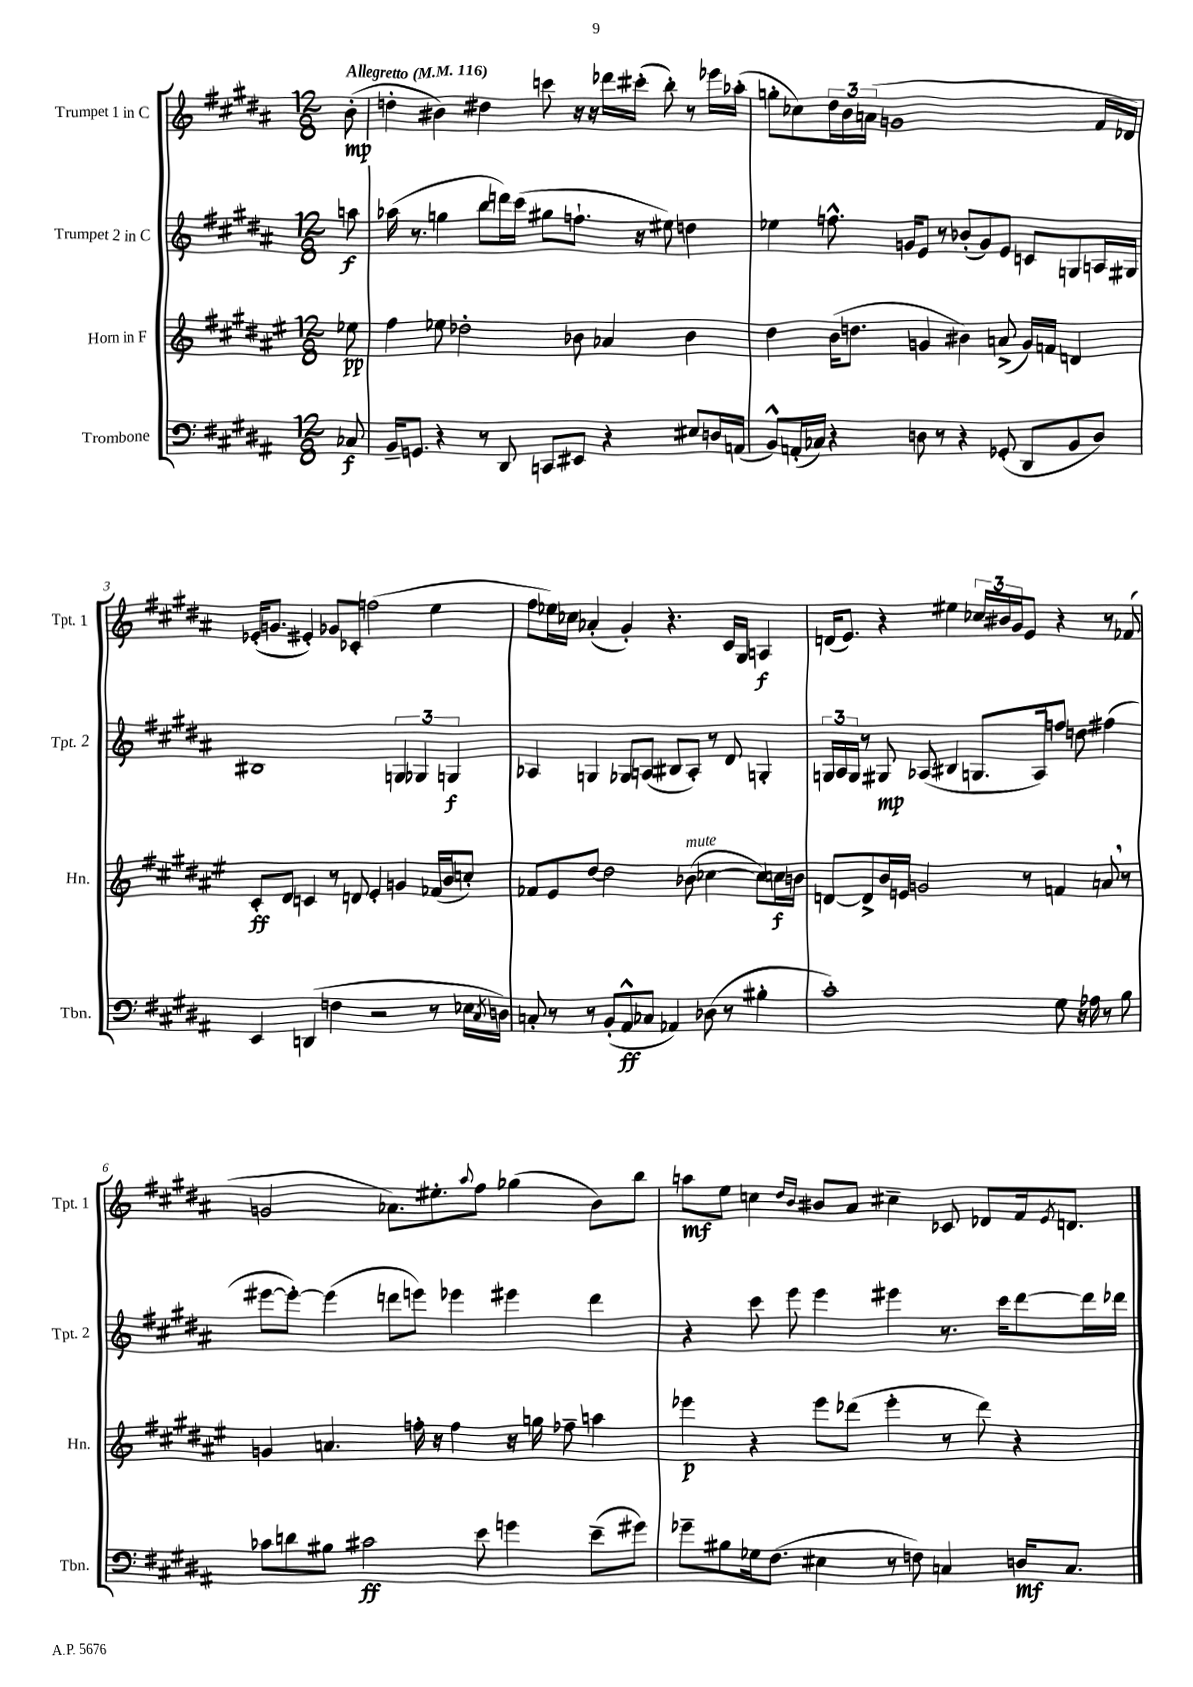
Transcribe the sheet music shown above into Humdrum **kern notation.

**kern	**dynam	**kern	**dynam	**kern	**dynam	**kern	**dynam
*part4	*part4	*part3	*part3	*part2	*part2	*part1	*part1
*staff4	*staff4	*staff3	*staff3	*staff2	*staff2	*staff1	*staff1
*I"Trombone	*	*I"Horn in F	*	*I"Trumpet 2 in C	*	*I"Trumpet 1 in C	*
*I'Tbn.	*	*I'Hn.	*	*I'Tpt. 2	*	*I'Tpt. 1	*
*clefF4	*	*clefG2	*	*clefG2	*	*clefG2	*
*k[f#c#g#d#a#]	*	*k[f#c#g#d#a#e#]	*	*k[f#c#g#d#a#]	*	*k[f#c#g#d#a#]	*
*M12/8	*	*M12/8	*	*M12/8	*	*M12/8	*
*MM116	*	*MM116	*	*MM116	*	*MM116	*
=	=	=	=	=	=	=	=
!	!	!	!	!	!	!LO:TX:a:B:t=Allegretto	!
8C-X/	f	8ee-X\	pp	8aan\	f	(8b'\	mp
=1	=1	=1	=1	=1	=1	=1	=1
16BB~/KL	.	4ff#\	.	(16aa-X\	.	4ddn'\	.
8.GGn/J	.	.	.	8.r	.	.	.
4r	.	8ee-X\	.	4ggn\	.	4b#X\)	.
.	.	2dd-X'\	.	.	.	.	.
8r	.	.	.	8bb\L	.	4dd#X\	.
8DD#/	.	.	.	16dddn\L)	.	.	.
.	.	.	.	(16ccc#\JJ	.	.	.
8CCn/L	.	.	.	8gg#X\L	.	8cccn\	.
8EE#X/J	.	8b-X\	.	8.ffn`\J	.	16r	.
.	.	.	.	.	.	16r	.
4r	.	4a-X/	.	.	.	16ddd-X\LL	.
.	.	.	.	16r	.	(16ccc#X'\JJ	.
.	.	.	.	8ee#X\)	.	8bb'\)	.
8E#X/L	.	4b-\	.	4ddn\	.	8r	.
16Dn/L	.	.	.	.	.	16eee-X\LL	.
(16AAn/JJ	.	.	.	.	.	(16aa-X'\JJ	.
=2	=2	=2	=2	=2	=2	=2	=2
8BB^^/L)	.	4dd#\	.	4ee-X\	.	8ggn'\L	.
(16AAn'/L	.	.	.	.	.	8cc-X\)	.
16C-X/JJ)	.	.	.	.	.	.	.
4r	.	(16b\KL	.	8.ffn^^\	.	24dd#\L	.
.	.	.	.	.	.	24b\	.
.	.	8.ddn\J	.	.	.	.	.
.	.	.	.	.	.	(24an\JJ	.
.	.	.	.	.	.	1gn	.
.	.	.	.	16gn/KL	.	.	.
8Dn\	.	4gn/	.	8e/J	.	.	.
8r	.	.	.	8r	.	.	.
4r	.	4b#X\)	.	(8b-X'/L	.	.	.
.	.	.	.	8g/)	.	.	.
(8GG-X'/	.	(8an^/	.	8e/J	.	.	.
8DD#/L	.	16g/LL)	.	8cn/L	.	.	.
.	.	16fn/JJ	.	.	.	.	.
8BB/	.	4dn/	.	8Gn/	.	.	.
8D/J)	.	.	.	16An/L	.	16f#/LL	.
.	.	.	.	16G#X/JJ	.	16d-X/JJ)	.
!!LO:LB:g=z
=3	=3	=3	=3	=3	=3	=3	=3
4EE/	.	8c#'/L	ff	1B#X	.	(16e-X'/KL	.
.	.	.	.	.	.	8.gn/J	.
.	.	8d#/J	.	.	.	.	.
(4DDn/	.	4cn/	.	.	.	4e#X'/)	.
4Fn\	.	8r	.	.	.	8g-X/L	.
.	.	8dn/	.	.	.	8c-X'/J	.
2r	.	4e#'/	.	.	.	(2ffn\	.
.	.	4gn/	.	6Gn/	.	.	.
.	.	.	.	6G-X/	.	.	.
8r	.	(16f-X/LL	.	.	.	4ee\	.
.	.	16b/J	.	.	.	.	.
.	.	.	.	6Gn/	f	.	.
16E-X\LL	.	8ccn'/J)	.	.	.	.	.
8qC#/	.	.	.	.	.	.	.
16Dn\JJ)	.	.	.	.	.	.	.
=4	=4	=4	=4	=4	=4	=4	=4
8Cn'/	.	8f-X/L	.	4A-X/	.	8ff#\L	.
8r	.	8e#/	.	.	.	16ee-X\L)	.
.	.	.	.	.	.	16cc-X\JJ	.
8r	.	[8dd#/J	.	4Gn/	.	(4a-X'/	.
(8BB'/L	.	2dd#\]	.	.	.	.	.
8AA#^^/	ff	.	.	8G-X/L	.	4g#'/)	.
8C-X/J	.	.	.	(8An/J	.	.	.
4AA-X/)	.	.	.	8B#X/L	.	4.r	.
!	!	!LO:TX:a:i:t=mute	!	!	!	!	!
.	.	(8b-X\	.	8A'/J)	.	.	.
(8D-X\	.	[4cc-X\	.	8r	.	.	.
8r	.	.	.	8d#/	.	16c#/LL	.
.	.	.	.	.	.	16G#/JJ	.
4B#X'\	.	8cc-\L])	.	4Gn'/	.	4An/	f
.	.	16ccn\L	f	.	.	.	.
.	.	16bn\JJ	.	.	.	.	.
=5	=5	=5	=5	=5	=5	=5	=5
1c#')	.	[8dn/L	.	24Gn/LL	.	(16dn/KL	.
.	.	.	.	24A#/	.	.	.
.	.	.	.	.	.	8.e/J)	.
.	.	.	.	24G/JJ	.	.	.
.	.	8d^/]	.	8r	.	.	.
.	.	16b/L	.	8G#X/	mp	4r	.
.	.	16en/JJ	.	.	.	.	.
.	.	2gn/	.	(8A-X/	.	.	.
.	.	.	.	4B#X/	.	4ee#X\	.
.	.	.	.	8.Gn/L	.	24cc-X/LL	.
.	.	.	.	.	.	24b#X/	.
.	.	.	.	.	.	24g#/J	.
.	.	8r	.	.	.	8e/J	.
.	.	.	.	16A-/k)	.	.	.
8G#\	.	4fn/	.	8ffn/J	.	4r	.
16r	.	.	.	8ddn\	.	.	.
16A-X\	.	.	.	.	.	.	.
8r	.	8an,/	.	(4ff#X\	.	8r	.
8B\	.	8r	.	.	.	(8f-X/	.
!!LO:LB:g=z
=6	=6	=6	=6	=6	=6	=6	=6
8c-X\L	.	4gn/	.	[8eee#X\L	.	2gn/	.
8dn\	.	.	.	8eee#'\J_)	.	.	.
8B#X\J	.	4.an/	.	(4eee#\]	.	.	.
2c#X\	ff	.	.	.	.	.	.
.	.	.	.	8dddn\L	.	8.a-X\L)	.
.	.	16ffn'\	.	8eeen\J)	.	.	.
.	.	16r	.	.	.	8.ee#X'\	.
.	.	4ff\	.	4eee-X\	.	.	.
.	.	.	.	.	.	8qqaa#/	.
8e\	.	.	.	.	.	8ff#\J	.
4gn\	.	16r	.	4eee#X\	.	(4gg-X\	.
.	.	16ggn\	.	.	.	.	.
.	.	8ff-X~\	.	.	.	.	.
(8e~\L	.	4aan\	.	4ddd\	.	8b\L)	.
8g#X\J)	.	.	.	.	.	8bb\J	.
=7	=7	=7	=7	=7	=7	=7	=7
8g-X~\L	.	4eee-X\	p	4r	.	8aan\L	mf
8B#X\	.	.	.	.	.	8ee\J	.
16G-X\k	.	4r	.	8ccc#\	.	4ccn\	.
(8.F#\J	.	.	.	.	.	.	.
.	.	.	.	8eee\	.	.	.
.	.	.	.	.	.	16qqdd#/LL	.
.	.	.	.	.	.	16qqb/JJ	.
4E#X\	.	8eee-\L	.	4eee\	.	8b#X/L	.
.	.	(8ddd-X\J	.	.	.	8a#/J	.
8r	.	4eee-'\	.	4eee#X\	.	4cc#X~\	.
8Fn\)	.	.	.	.	.	.	.
4Cn/	.	8r	.	8.r	.	8c-X/	.
.	.	8ddd-\)	.	.	.	8d-X/L	.
.	.	.	.	16ccc#\KL	.	.	.
16Dn/KL	mf	4r	.	[8ddd#\	.	16f#/k	.
.	.	.	.	.	.	8qe/	.
8.C/J	.	.	.	.	.	8.dn/J	.
.	.	.	.	16ddd#\L]	.	.	.
.	.	.	.	16ddd-X\JJ	.	.	.
==	==	==	==	==	==	==	==
*-	*-	*-	*-	*-	*-	*-	*-
